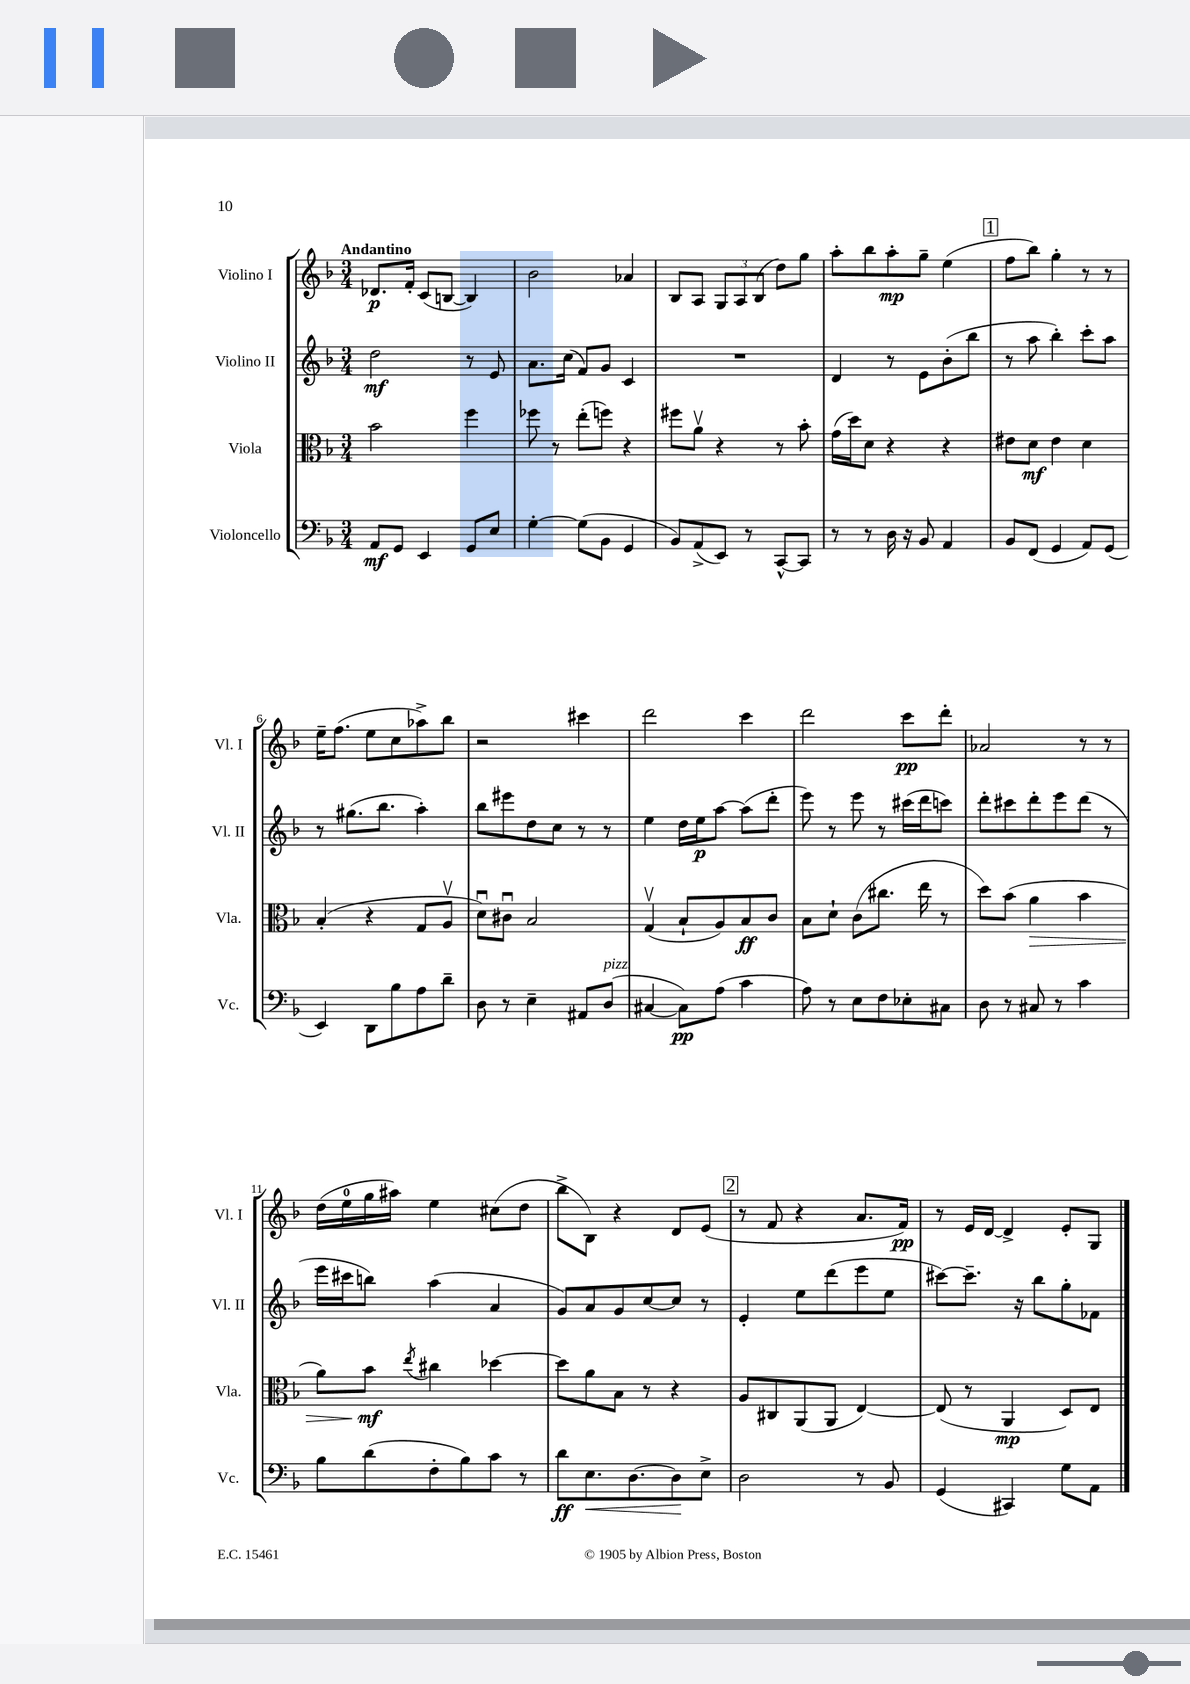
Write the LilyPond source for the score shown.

<<
\new StaffGroup <<
\new Staff = "s0" \with { instrumentName = "Violino I" shortInstrumentName = "Vl. I" } {
    \clef treble \key f \major \numericTimeSignature \time 3/4 \tempo "Andantino"
    des'8.\p f'16-. c'8( b8~ b4) |
    bes'2 aes'4 |
    bes8 a8 \tuplet 3/2 { g8 a8 bes8( } d''8) g''8 |
    a''8-. bes''8 a''8-.\mp g''8-- e''4( |
    \mark \markup { \box "1" } f''8 bes''8) g''4-. r8 r8 |
    e''16-- f''8.( e''8 c''8 aes''8->) bes''8 |
    r2 cis'''4 |
    d'''2 c'''4 |
    d'''2 c'''8\pp d'''8-. |
    aes'2 r8 r8 |
    d''16( e''16-0 g''16 ais''16) e''4 cis''8( d''8 |
    bes''8-> bes8) r4 d'8 e'8( |
    \mark \markup { \box "2" } r8 f'8 r4 a'8. f'16\pp) |
    r8 e'16 d'16~ d'4-> e'8-. g8 \bar "|." |
}
\new Staff = "s1" \with { instrumentName = "Violino II" shortInstrumentName = "Vl. II" } {
    \clef treble \key f \major \numericTimeSignature \time 3/4
    d''2\mf r8 e'8 |
    a'8. c''16( f'8) g'8 c'4 |
    R2. |
    d'4 r8 e'8 bes'8-.( bes''8 |
    \mark \markup { \box "1" } r8 a''8 bes''4-.) c'''8-. a''8 |
    r8 gis''8.( bes''8. a''4-.) |
    bes''8 eis'''8 d''8 c''8 r8 r8 |
    e''4 d''16 e''16\p a''8~ a''8( d'''8-. |
    e'''8) r8 e'''8 r8 cis'''16( d'''16 c'''8) |
    d'''8-. cis'''8 d'''8-. e'''8 d'''8( r8 |
    e'''16 cis'''16 b''8) a''4( a'4 |
    g'8) a'8 g'8 c''8~ c''8 r8 |
    \mark \markup { \box "2" } e'4-. e''8 d'''8( e'''8 e''8 |
    cis'''8~) cis'''8.-- r16 bes''8 g''8-. fes'8 \bar "|." |
}
\new Staff = "s2" \with { instrumentName = "Viola" shortInstrumentName = "Vla." } {
    \clef alto \key f \major \numericTimeSignature \time 3/4
    bes'2 f''4 |
    fes''8 r8 e''8-.( f''8) r4 |
    fis''8 a'8\upbow r4 r8 bes'8-. |
    g'16( d''16) d'8 r4 r4 |
    \mark \markup { \box "1" } eis'8 d'8\mf eis'4 d'4 |
    bes4-.( r4 g8 a8\upbow |
    d'8\downbow) cis'8\downbow bes2 |
    g4\upbow( bes8-! a8) bes8\ff c'8 |
    bes8 d'8-! c'8( cis''8. e''16 r8 |
    d''8) bes'8( a'4\> bes'4 |
    a'8) bes'8\mf\! \acciaccatura { e''8 } cis''4 des''4~ |
    des''8 a'8 bes8 r8 r4 |
    \mark \markup { \box "2" } a8 cis8 a,8( a,8 e4~) |
    e8( r8 a,4\mp d8) e8 \bar "|." |
}
\new Staff = "s3" \with { instrumentName = "Violoncello" shortInstrumentName = "Vc." } {
    \clef bass \key f \major \numericTimeSignature \time 3/4
    a,8\mf g,8 e,4 g,8 e8 |
    g4~-. g8( bes,8 g,4 |
    bes,8) a,8->( e,8) r8 c,8~-^ c,8 |
    r8 r8 d16 r16 bes,8 a,4 |
    \mark \markup { \box "1" } bes,8 f,8( g,4 a,8) g,8( |
    e,4) d,8 bes8 a8 d'8-- |
    d8 r8 e4-- ais,8 d8^\markup { \italic "pizz." }( |
    cis4~ cis8\pp) a8( c'4 |
    a8) r8 e8 f8 ees8-. cis8 |
    d8 r8 cis8 r8 c'4 |
    bes8 d'8( f8-. bes8) c'8 r8 |
    d'8\ff e8.\< d8.~ d8\! e8-> |
    \mark \markup { \box "2" } d2 r8 bes,8 |
    g,4( cis,4) g8 a,8 \bar "|." |
}
>>
>>
